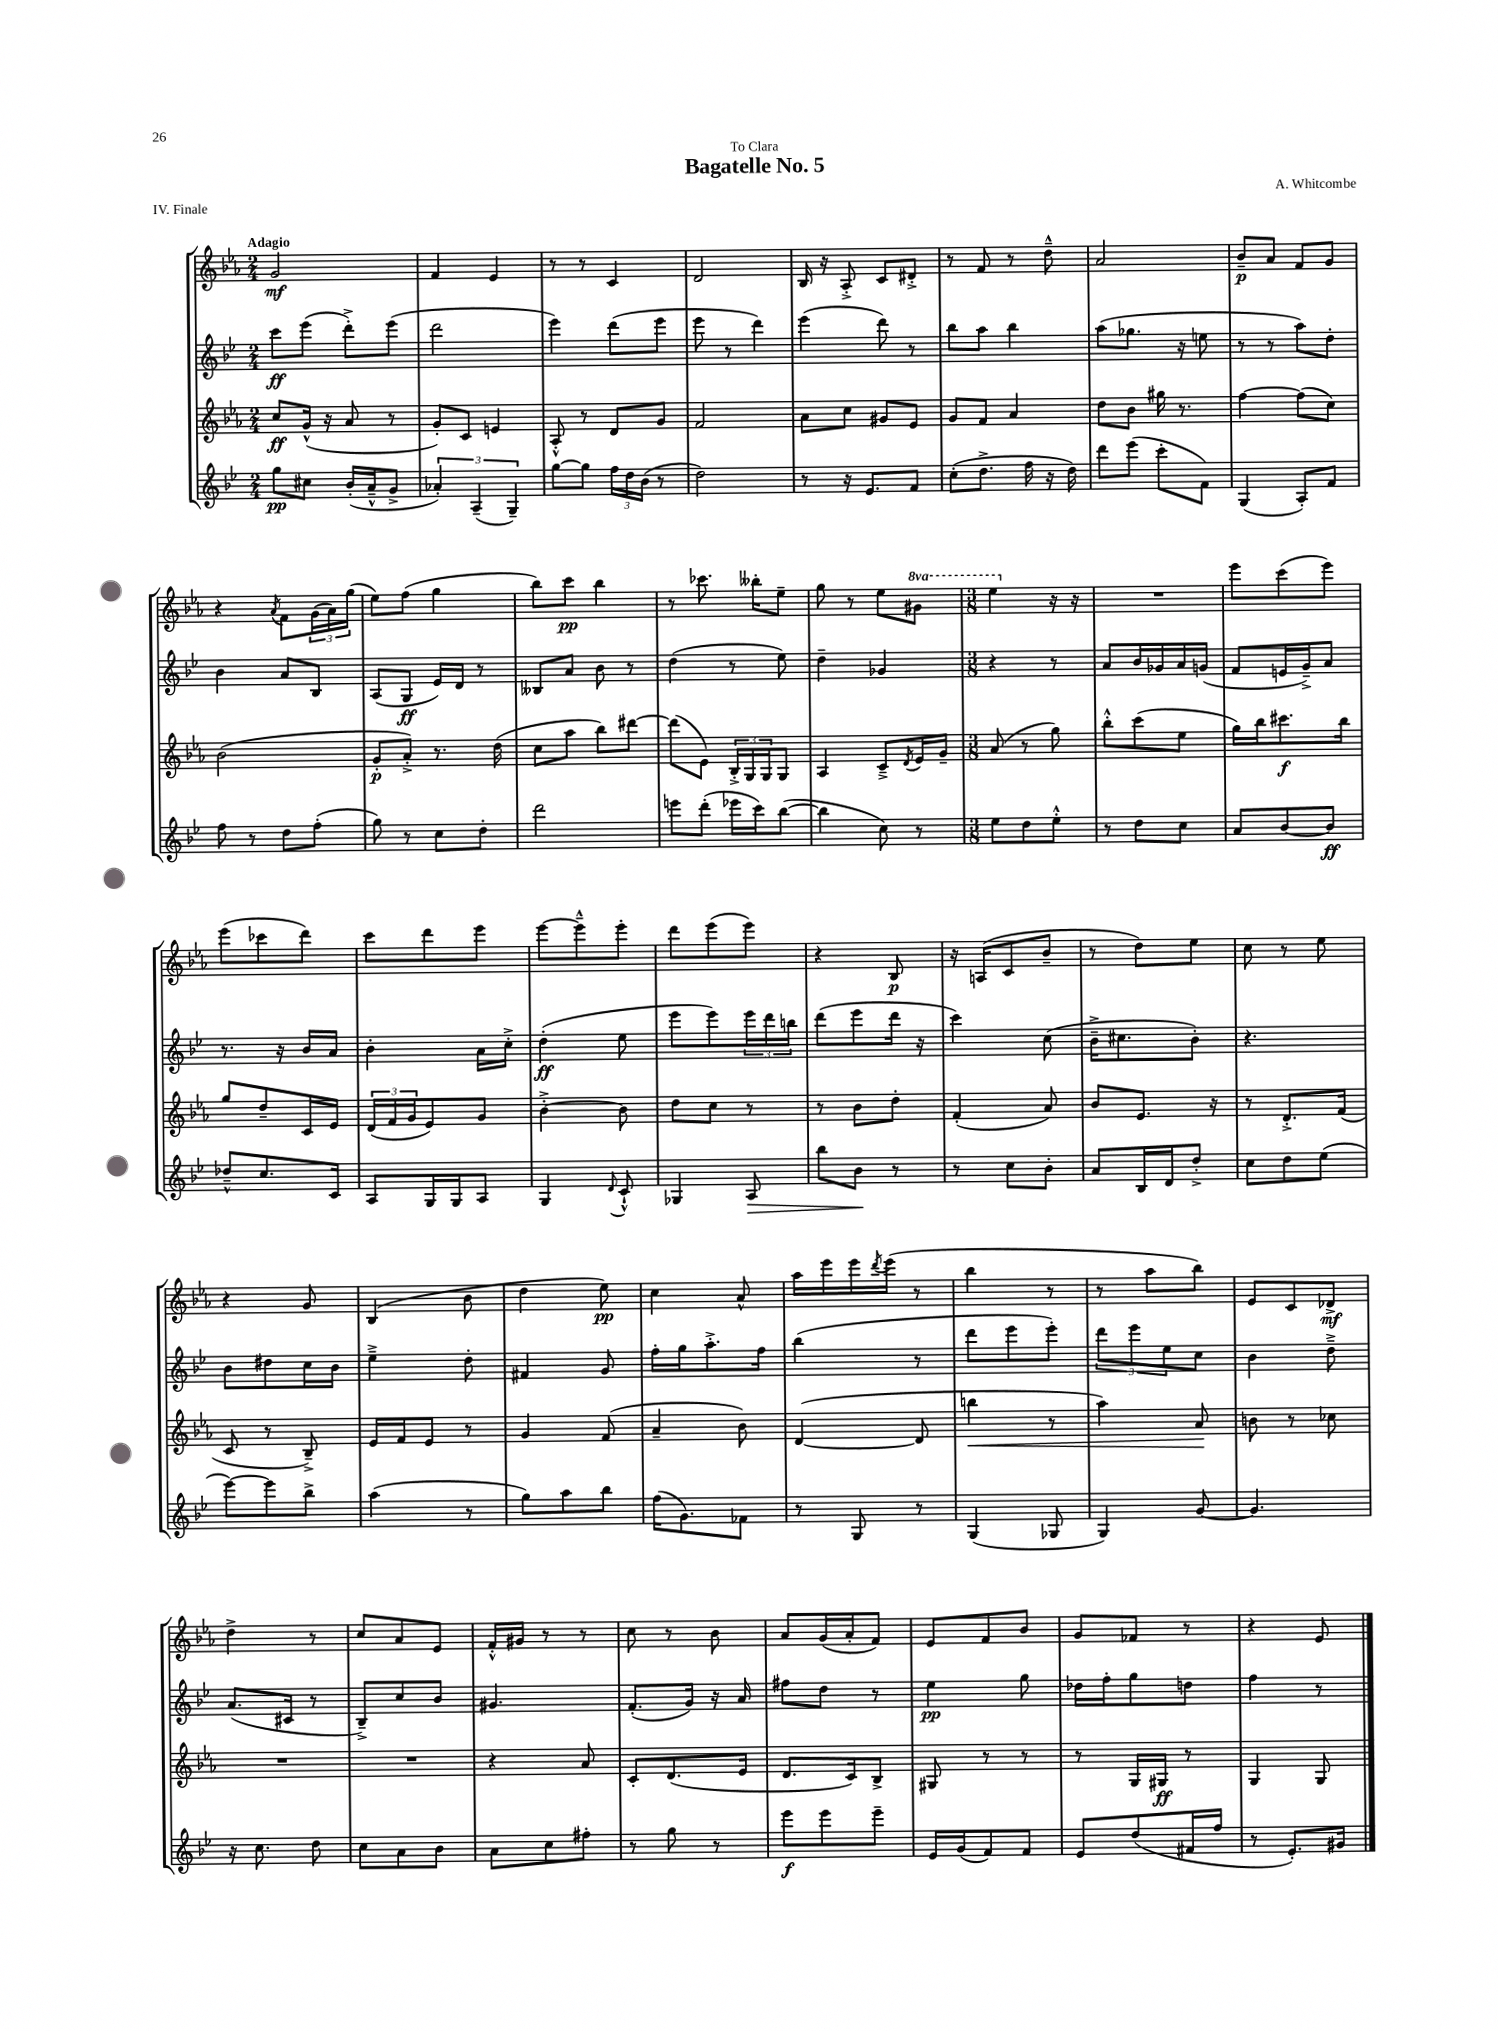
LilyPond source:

\header { title = "Bagatelle No. 5" composer = "A. Whitcombe" dedication = "To Clara" piece = "IV. Finale" }
<<
\new StaffGroup <<
\new Staff = "s0" {
    \clef treble \key ees \major \numericTimeSignature \time 2/4 \set Staff.ottavationMarkups = #ottavation-simple-ordinals \tempo "Adagio"
    g'2\mf |
    f'4 ees'4 |
    r8 r8 c'4 |
    d'2 |
    bes16 r16 aes8-.-> c'8 dis'8-.-> |
    r8 f'8 r8 d''8---^ |
    aes'2 |
    bes'8--\p aes'8 f'8 g'8 |
    r4 \acciaccatura { aes'8 } f'8 \tuplet 3/2 { g'16( aes'16) g''16( } |
    ees''8) f''8( g''4 |
    bes''8) c'''8\pp bes''4 |
    r8 ces'''8. beses''16-. ees''8-- |
    g''8 r8 ees''8 \ottava #1 gis''8 |
    \numericTimeSignature \time 3/8 ees'''4 \ottava #0 r16 r16 |
    R4. |
    ees'''8 c'''8( ees'''8) |
    ees'''8( ces'''8 d'''8) |
    c'''8 d'''8 ees'''8 |
    ees'''8~ ees'''8---^ ees'''8-. |
    d'''8 ees'''8( ees'''8) |
    r4 bes8\p |
    r16 a16( c'8 bes'8-- |
    r8 d''8) ees''8 |
    c''8 r8 ees''8 |
    r4 g'8 |
    bes4( bes'8 |
    d''4 ees''8\pp) |
    c''4 aes'8-^ |
    aes''16 ees'''16 ees'''16 \acciaccatura { d'''8 } ees'''16( r8 |
    bes''4 r8 |
    r8 aes''8 bes''8) |
    ees'8 c'8 des'8->\mf |
    d''4-> r8 |
    c''8 aes'8 ees'8 |
    f'16-.-^ gis'16 r8 r8 |
    c''8 r8 bes'8 |
    aes'8 g'16( aes'16-. f'8) |
    ees'8 f'8 bes'8 |
    g'8 fes'8 r8 |
    r4 ees'8 \bar "|." |
}
\new Staff = "s1" {
    \clef treble \key bes \major \numericTimeSignature \time 2/4
    c'''8\ff ees'''8( d'''8-.->) ees'''8( |
    d'''2 |
    ees'''4) d'''8( ees'''8 |
    ees'''8 r8 d'''4) |
    ees'''4( d'''8) r8 |
    bes''8 a''8 bes''4 |
    a''8( ges''8. r16 e''8 |
    r8 r8 a''8) d''8-. |
    bes'4 a'8 bes8 |
    a8( g8\ff ees'16) d'16 r8 |
    beses8 a'8 bes'8 r8 |
    d''4( r8 ees''8) |
    d''4-- ges'4 |
    \numericTimeSignature \time 3/8 r4 r8 |
    a'8 bes'16 ges'16 a'16 g'16( |
    f'8 e'16 g'16--->) a'8 |
    r8. r16 bes'16 a'16 |
    bes'4-. a'16 c''16-.-> |
    d''4-.\ff( ees''8 |
    ees'''8 ees'''8) \tuplet 3/2 { ees'''16 d'''16 b''16 } |
    d'''8( ees'''8 d'''16 r16 |
    c'''4) c''8( |
    bes'16---> cis''8. bes'8-.) |
    r4. |
    bes'8 dis''8 c''16 bes'16 |
    ees''4---> d''8-. |
    fis'4 g'8 |
    f''16-. g''16 a''8.-.-> f''16 |
    bes''4( r8 |
    d'''8 ees'''8 ees'''8-.) |
    \tuplet 3/2 { d'''8 ees'''8 ees''8 } c''8 |
    bes'4 d''8---> |
    a'8.( cis'16 r8 |
    bes8--->) c''8 bes'8 |
    gis'4. |
    f'8.-.( g'16) r16 a'16 |
    fis''8 d''8 r8 |
    ees''4\pp g''8 |
    des''16 f''16-. g''8 d''8 |
    f''4 r8 \bar "|." |
}
\new Staff = "s2" {
    \clef treble \key ees \major \numericTimeSignature \time 2/4
    c''8\ff g'16-^( r16 aes'8 r8 |
    g'8-.) c'8 e'4 |
    aes8-.-^ r8 d'8 g'8 |
    f'2 |
    aes'8 c''8 gis'8 ees'8 |
    g'8 f'8 aes'4 |
    d''8 bes'8 gis''16 r8. |
    f''4~ f''8( c''8) |
    bes'2( |
    g'8-.\p aes'8-.->) r8. d''16( |
    c''8 aes''8 bes''8) dis'''8~ |
    dis'''8( ees'8) \tuplet 3/2 { bes16-.-> g16 g16 } g8 |
    aes4 c'8---> \acciaccatura { d'8 } ees'16 g'16-- |
    \numericTimeSignature \time 3/8 aes'8( r8 g''8) |
    bes''8-.-^ c'''8( ees''8 |
    g''16) bes''16 cis'''8.\f bes''16 |
    g''8 d''8-- c'16 ees'16 |
    \tuplet 3/2 { d'16( f'16 g'16 } ees'8) g'8 |
    bes'4~-.-> bes'8 |
    d''8 c''8 r8 |
    r8 bes'8 d''8-. |
    f'4-.( aes'8) |
    bes'8 ees'8. r16 |
    r8 d'8.-.-> f'16( |
    c'8 r8 bes8--->) |
    ees'16 f'16 ees'8 r8 |
    g'4 f'8( |
    aes'4-- bes'8) |
    d'4~( d'8 |
    b''4\< r8 |
    aes''4) aes'8\! |
    b'8 r8 ces''8 |
    R4. |
    R4. |
    r4 aes'8 |
    c'8-. d'8.( ees'16 |
    d'8. c'16) bes8-> |
    gis8 r8 r8 |
    r8 g16 gis16\ff r8 |
    g4 g8 \bar "|." |
}
\new Staff = "s3" {
    \clef treble \key bes \major \numericTimeSignature \time 2/4
    g''8\pp cis''8 bes'16-.( a'16---^ g'8-> |
    \tuplet 3/2 { aes'4-.) a4--( g4--) } |
    g''8~ g''8 \tuplet 3/2 { f''16 d''16 bes'16( } r8 |
    d''2) |
    r8 r16 ees'8. f'8 |
    c''8-.( d''8.-> f''16 r16 d''16) |
    d'''8 ees'''8( c'''8-. f'8) |
    g4( a8-.) f'8 |
    f''8 r8 d''8 f''8-.( |
    g''8) r8 c''8 d''8-. |
    d'''2 |
    e'''8 d'''8-.( ees'''16 c'''16) bes''8~( |
    bes''4 c''8) r8 |
    \numericTimeSignature \time 3/8 ees''8 d''8 ees''8-.-^ |
    r8 d''8 c''8 |
    a'8 bes'8~ bes'8\ff |
    des''8---^ c''8. c'16 |
    a8 g16 g16 a8 |
    g4 \appoggiatura { d'8 } c'8-!-^ |
    ges4 a8\> |
    bes''8 bes'8\! r8 |
    r8 c''8 bes'8-. |
    a'8 bes16 d'16 d''8-.-> |
    c''8 d''8 ees''8( |
    ees'''8~) ees'''8 bes''8-> |
    a''4( r8 |
    g''8) a''8 bes''8 |
    f''16( g'8.) fes'8 |
    r8 g8 r8 |
    g4( ges8 |
    g4) g'8~ |
    g'4. |
    r16 c''8. d''8 |
    c''8 a'8 bes'8 |
    a'8 c''8 fis''8-. |
    r8 g''8 r8 |
    ees'''8\f ees'''8 ees'''8-- |
    ees'16 g'16( f'8) f'8 |
    ees'8 d''8( fis'16 f''16 |
    r8 ees'8.-.) gis'16 \bar "|." |
}
>>
>>
\layout { \context { \Score \remove "Bar_number_engraver" } }
